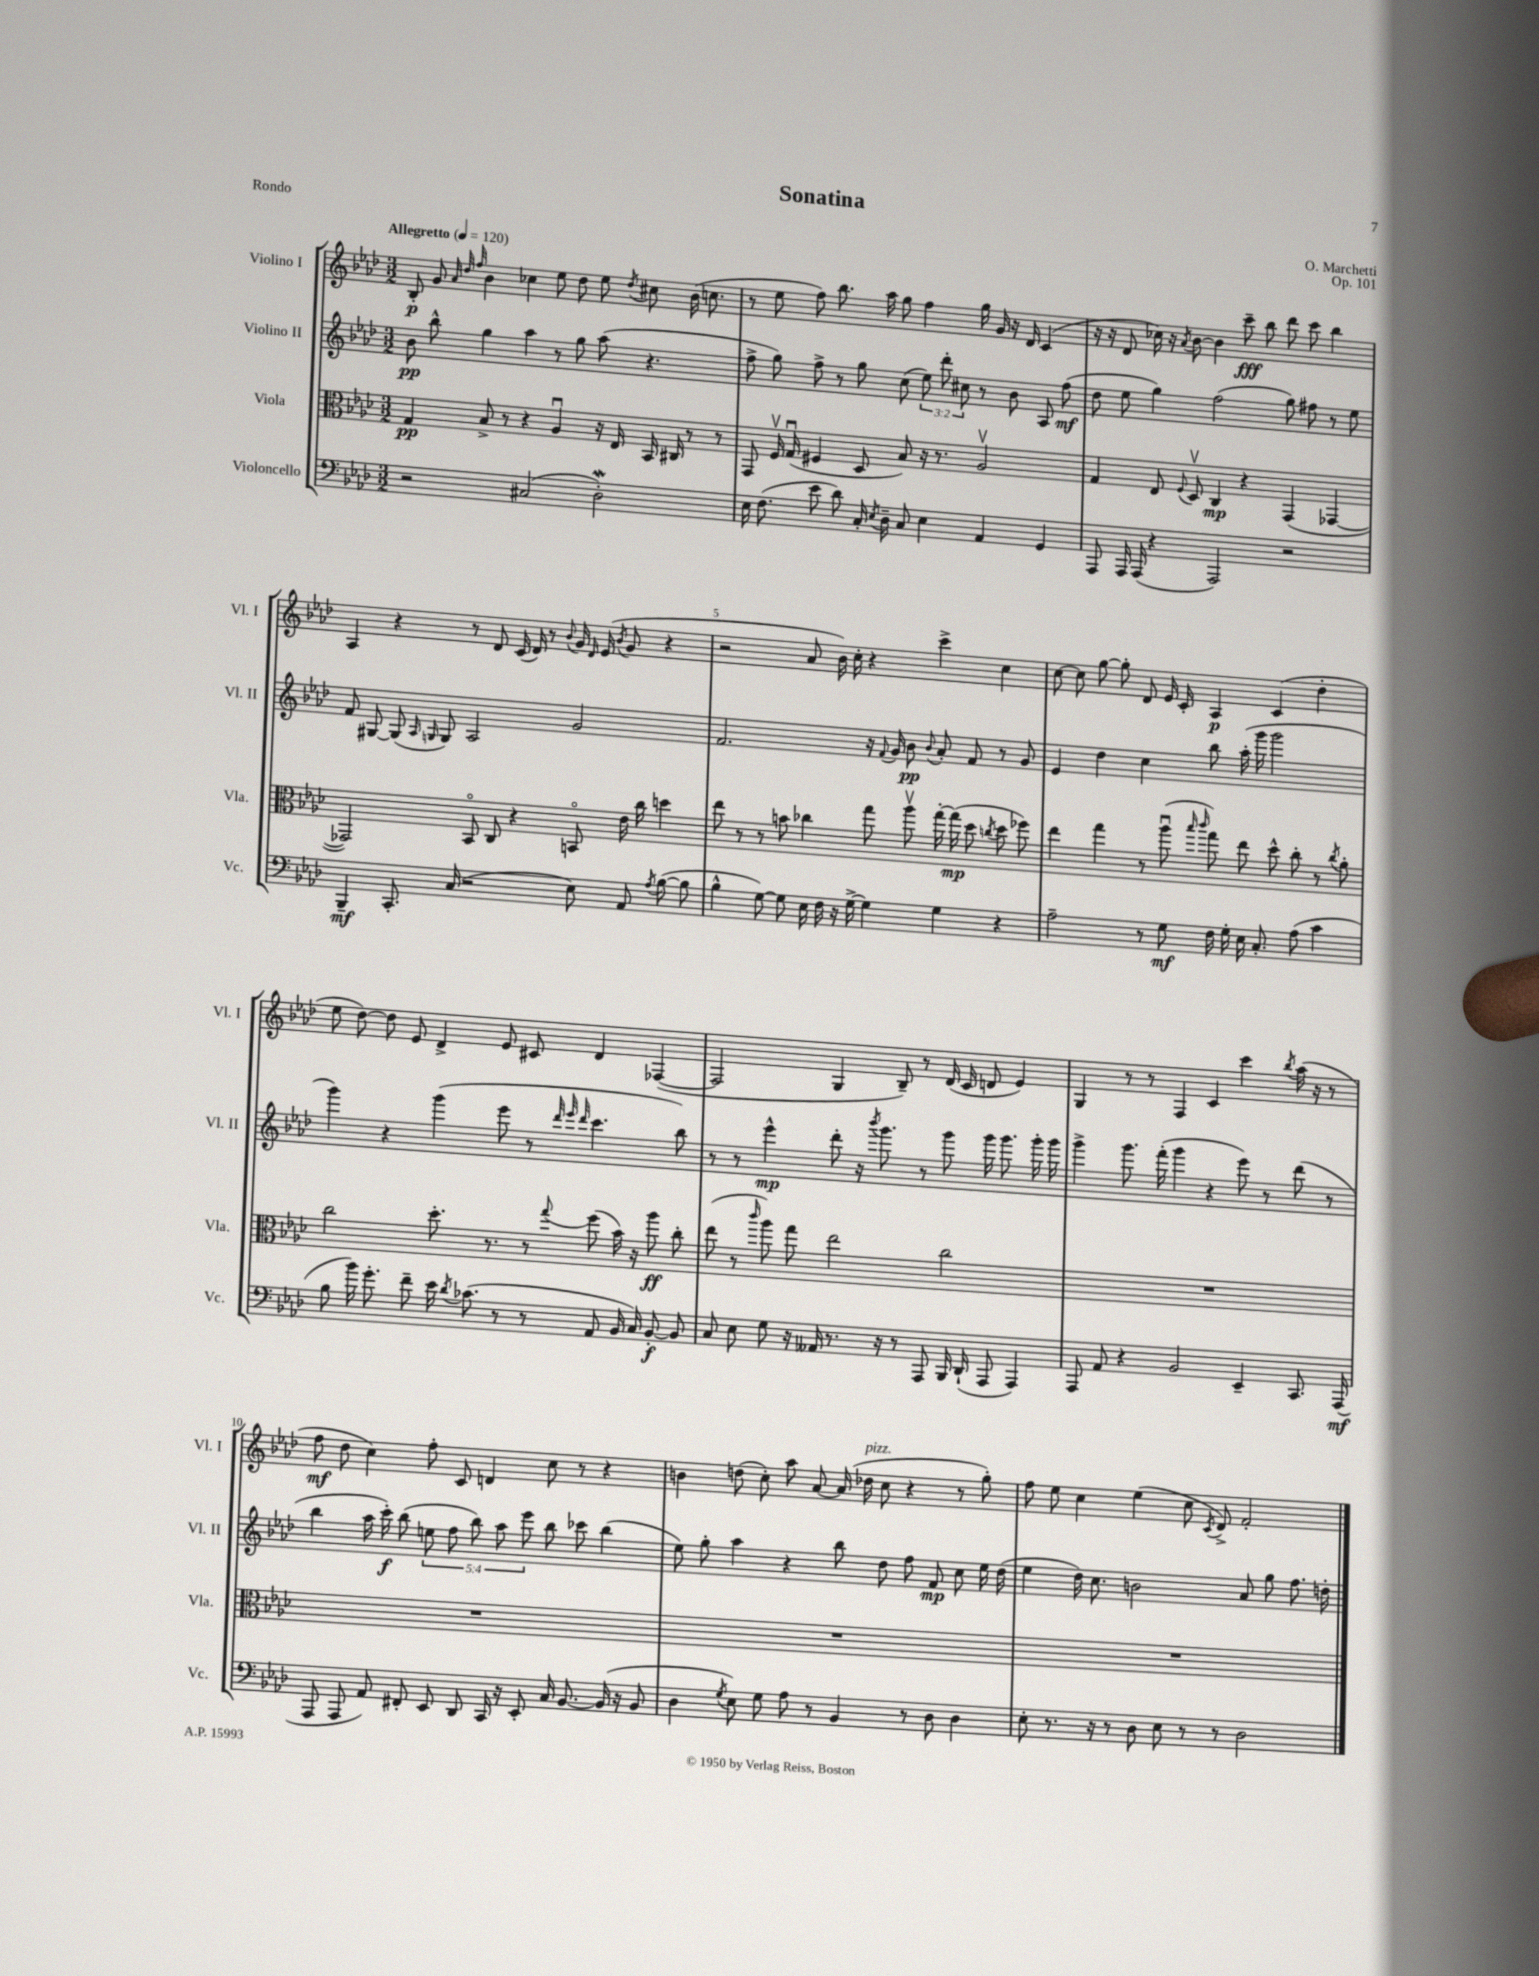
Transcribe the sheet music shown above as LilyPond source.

\header { title = "Sonatina" composer = "O. Marchetti" opus = "Op. 101" piece = "Rondo" }
<<
\new StaffGroup <<
\new Staff = "s0" \with { instrumentName = "Violino I" shortInstrumentName = "Vl. I" } {
    \clef treble \key aes \major \numericTimeSignature \time 3/2 \tempo "Allegretto" 4 = 120
    \autoBeamOff bes8-.\p g'8 \grace { aes'32 des''32 f''32 } bes'4 ces''4 ees''8 des''8 ees''8 \acciaccatura { des''8 } cis''8 bes'16( c''8. |
    r8 ees''8 f''8) bes''8. aes''16 g''8 f''4 g''16 g'16 r16 des'16 c'4( |
    r16 r16 des'8 ces''16) r16 \acciaccatura { aes'8 } bes'8~ bes'4 c'''8--\fff bes''8 des'''8 c'''8 bes''4 |
    aes4 r4 r8 des'8 c'16( des'16) r8 \appoggiatura { bes'8 } g'16 \grace { des'16 } ees'16( \acciaccatura { bes'8 } g'8 r4 |
    r2 aes'8 bes'16) c''16-. r4 c'''4-> c''4 |
    c''8~ c''8 g''8~ g''8-. des'8 ees'16 c'16-. aes4\p c'4( des''4-. |
    ees''8 des''8~) des''8 ees'8 des'4-> ees'8 cis'8 des'4 fes4~( |
    fes2 g4 bes8--) r8 des'16( c'16 d'8 ees'4) |
    g4 r8 r8 f4 c'4 c'''4 \acciaccatura { bes''8 } aes''16( r16 r8 |
    f''8\mf des''8 c''4) f''8-. c'8 d'4 c''8 r8 r4 |
    b'4 d''8( c''8-.) aes''8 aes'8~ aes'16( des''16^\markup { \italic "pizz." } c''8 r4 r8 g''8-.) |
    f''8 ees''8 c''4 ees''4( c''8 \acciaccatura { c'8 } des'8->) f'2-. \bar "|." |
}
\new Staff = "s1" \with { instrumentName = "Violino II" shortInstrumentName = "Vl. II" } {
    \clef treble \key aes \major \numericTimeSignature \time 3/2 \override Staff.TupletNumber.text = #tuplet-number::calc-fraction-text
    \autoBeamOff bes'8\pp bes''8-^ g''4 aes''4 r8 g''8 aes''8( r4. |
    f''8-> g''8) f''8-> r8 g''8 c''8( \tuplet 3/2 { ees''8) des'''8-. cis''8 } r8 bes'8 aes8 f''8\mf( |
    des''8 ees''8 g''4) f''2( g''8) fis''8 r8 ees''8 |
    f'8 gis8~ gis8( \grace { aes16 g16 } g8) aes2 g'2 |
    f'2. r16 \appoggiatura { f'8 } g'16 bes'8\pp \appoggiatura { bes'8 } aes'8-. f'8 r8 g'8 |
    ees'4 des''4 c''4 bes''8 aes''16-.( g'''16 g'''2 |
    g'''4) r4 g'''4( ees'''8 r8 \grace { des'''32 ees'''32 des'''32 } c'''4. bes''8) |
    r8 r8 ees'''4-^\mp des'''8-. r16 \acciaccatura { bes'''8 } g'''8. r8 g'''8 g'''16 g'''8. g'''16-. g'''16 |
    g'''4-> g'''8. f'''16-.( g'''4 r4 ees'''8) r8 des'''8( r8 |
    bes''4 aes''16 c'''16-.\f) bes''8( \tuplet 5/4 { e''8 f''8 bes''8) aes''8 ees'''8 } bes''8 ces'''8 bes''4( |
    ees''8) g''8-. aes''4 r4 bes''8 des''8 f''8 f'8\mp c''8 ees''16 des''16( |
    ees''4 des''16) c''8. b'2 aes'8 g''8 f''8. d''16-. \bar "|." |
}
\new Staff = "s2" \with { instrumentName = "Viola" shortInstrumentName = "Vla." } {
    \clef alto \key aes \major \numericTimeSignature \time 3/2
    \autoBeamOff g4\pp bes8-> r8 r4 aes4\downbow r16 ees16 bes,16 cis16 r8 r8 |
    g,8 f16\upbow g16\downbow( fis4 des8 bes8) r16 r8. aes2\upbow |
    g4 ees8 \appoggiatura { f8 } des8\upbow c4\mp r4 g,4( ges,4~ |
    ges,2) bes,8\flageolet c8 r4 b,8\flageolet ees'16 c''16 d''4 |
    ees''8 r8 r8 b'8 ces''4 g''8 aes''8\upbow g''16~-. g''16\mp( des''8 \acciaccatura { c''8 } des''8 fes''8) |
    ees''4 g''4 r8 aes''8\downbow( \grace { bes''16 c'''16 } g''8) ees''8 des''8-^ c''8-. r8 \acciaccatura { c''8 } aes'8-. |
    c''2 des''8.-. r8. r8 \appoggiatura { g''8 } f''8( bes'16) r16 aes''8\ff c''8-. |
    ees''8( r8 \grace { c'''16 } aes''8) g''8 ees''2 c''2 |
    R1. |
    R1. |
    R1. |
    R1. \bar "|." |
}
\new Staff = "s3" \with { instrumentName = "Violoncello" shortInstrumentName = "Vc." } {
    \clef bass \key aes \major \numericTimeSignature \time 3/2
    \autoBeamOff r2 cis2( des2-.\mordent) |
    ees16 f8.( ees'8 des'8) c16-. \acciaccatura { ees8 } des16-- c8 ees4 aes,4 g,4 |
    aes,,8 aes,,16 aes,,16( r4 aes,,2) r2 |
    bes,,4--\mf c,8.-. c16( r2 ees8) aes,8 \acciaccatura { aes8 } bes8~( bes8 |
    bes4-^ g8~) g8 ees16 f16 r16 g16~-> g4 g4 r4 |
    aes2-- r8 g8\mf f16 g16-. ees16 c8.-. aes8( c'4 |
    bes8 bes'16) g'8.-. f'8-- ees'16 \acciaccatura { des'8 } ces'8.( r8 r8 aes,8 bes,16 c16) bes,8~-.\f bes,8 |
    c8 ees8 g8 r16 aeses,16 r8. r16 r8 aes,,8 bes,,16 des,16-!( aes,,8 aes,,4) |
    aes,,8 aes,8 r4 bes,2 ees,4-- c,8. aes,,16\mf( |
    aes,,8 aes,,8 aes,8) fis,8-. ees,8 des,8 c,16 r16 ees,8-. c16 bes,8.~ bes,16( r16 bes,8 |
    des4 \acciaccatura { g8 } ees8) g8 aes8 r8 bes,4 r8 des8 des4 |
    ees8-. r8. r16 r8 des8 ees8 r8 r8 des2 \bar "|." |
}
>>
>>
\layout { \context { \Score \override BarNumber.break-visibility = ##(#f #t #t) barNumberVisibility = #(every-nth-bar-number-visible 5) } }
